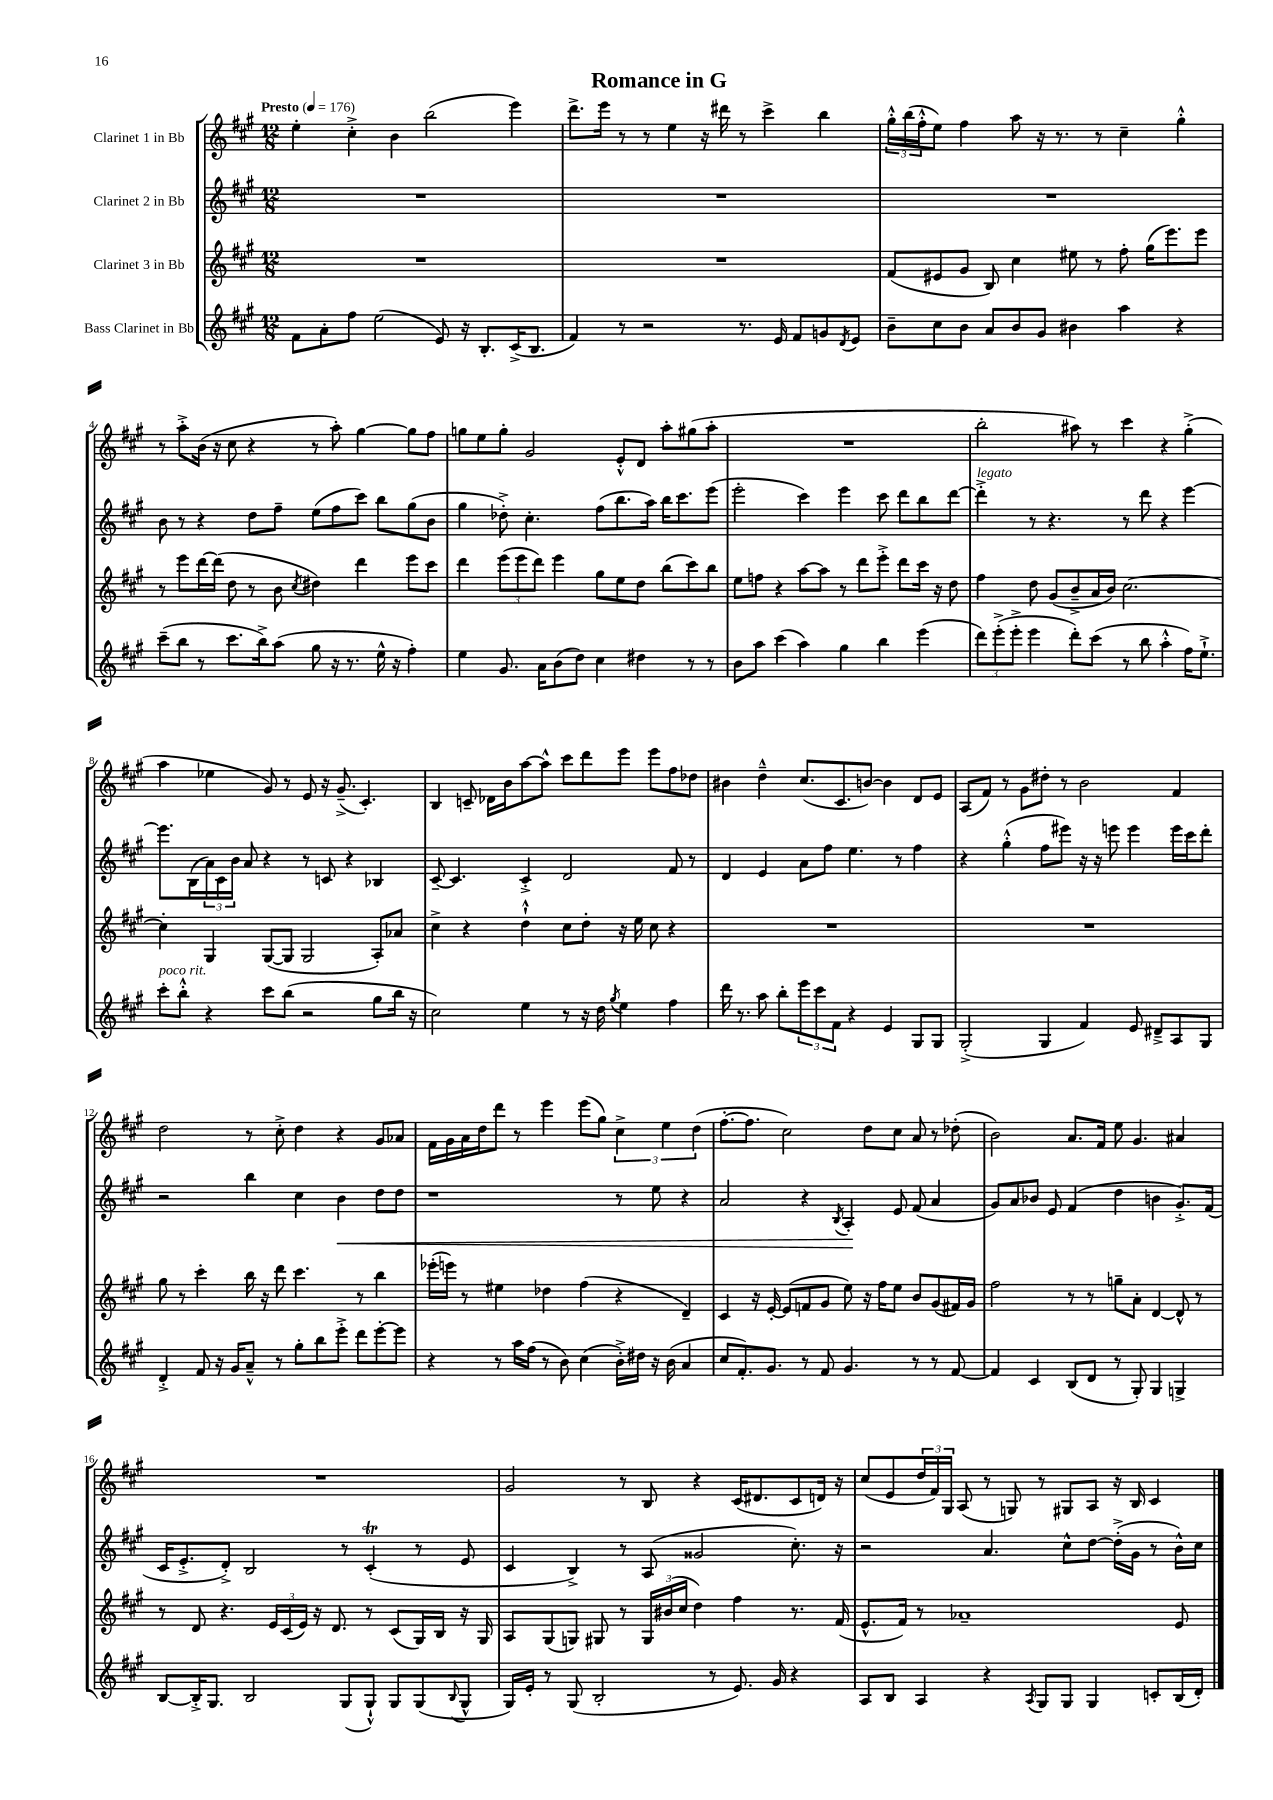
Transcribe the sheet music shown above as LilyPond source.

\header { title = "Romance in G" }
<<
\new StaffGroup <<
\new Staff = "s0" \with { instrumentName = "Clarinet 1 in Bb" } {
    \clef treble \key a \major \numericTimeSignature \time 12/8 \tempo "Presto" 4 = 176
    e''4-. cis''4-.-> b'4 b''2( e'''4) |
    d'''8.-> e'''16 r8 r8 e''4 r16 dis'''16 r8 cis'''4-> b''4 |
    \tuplet 3/2 { gis''16-.-^ b''16( fis''16-.-^ } e''8) fis''4 a''8 r16 r8. r8 cis''4-- gis''4-.-^ |
    r8 a''8-.-> b'16( r16 cis''8 r4 r8 a''8-.) gis''4~ gis''8 fis''8 |
    g''8 e''8 g''8-. gis'2 e'8-.-^ d'8 a''8-. gis''8( a''8-. |
    R1. |
    b''2-. ais''8) r8 cis'''4 r4 gis''4-.->( |
    a''4 ees''4 gis'8) r8 e'8 r16 gis'8.--->( cis'4.-.) |
    b4 c'8-- des'16 b'16 a''8~ a''8-^ cis'''8 d'''8 e'''8 e'''8 fis''8 des''8 |
    bis'4 d''4---^ cis''8.( cis'8. b'8~) b'4 d'8 e'8 |
    a8( fis'8) r8 gis'8 dis''8-. r8 b'2 fis'4 |
    d''2 r8 cis''8-.-> d''4 r4 gis'8 aes'8 |
    fis'16 gis'16 a'16 d''16 d'''8 r8 e'''4 e'''8( gis''8) \tuplet 3/2 { cis''4-> e''4 d''4( } |
    fis''8.~-. fis''8. cis''2) d''8 cis''8 a'8 r8 des''8-.( |
    b'2) a'8. fis'16 e''8 gis'4. ais'4 |
    R1. |
    gis'2 r8 b8 r4 cis'16( dis'8. cis'8 d'16) r16 |
    cis''8( e'8 \tuplet 3/2 { d''16 fis'16) gis16 } a8( r8 g8) r8 gis8 a8 r16 b16 cis'4 \bar "|." |
}
\new Staff = "s1" \with { instrumentName = "Clarinet 2 in Bb" } {
    \clef treble \key a \major \numericTimeSignature \time 12/8
    R1. |
    R1. |
    R1. |
    b'8 r8 r4 d''8 fis''8-- e''8( fis''8 cis'''8) b''8 gis''8( b'8 |
    gis''4 des''8-.->) cis''4.-. fis''8( b''8. a''16) b''16 cis'''8. e'''8( |
    e'''2-. cis'''4) e'''4 cis'''8 d'''8 b''8 d'''8~ |
    d'''4-.->^\markup { \italic "legato" } r8 r4. r8 d'''8 r4 e'''4~ |
    e'''8. b16( \tuplet 3/2 { a'16) cis'16 b'16 } a'8 r4 r8 c'8 r4 bes4 |
    cis'8~-- cis'4. cis'4-.-> d'2 fis'8 r8 |
    d'4 e'4 a'8 fis''8 e''4. r8 fis''4 |
    r4 gis''4-.-^( fis''8 eis'''8) r16 r16 e'''8 e'''4 e'''16 cis'''16 d'''8-. |
    r2 b''4 cis''4 b'4\< d''8 d''8 |
    r1 r8 e''8 r4 |
    a'2 r4 \acciaccatura { b8 } a4-.\! e'8 fis'8( a'4 |
    gis'8) a'8 bes'8 e'8 fis'4( d''4 b'4 gis'8.-.->) fis'16( |
    cis'16 e'8.-.-> d'8-.->) b2 r8 cis'4-.\trill( r8 e'8 |
    cis'4 b4->) r8 a8( gisis'2 cis''8.-.) r16 |
    r2 a'4. cis''8-^ d''8~ d''16-.->( gis'16 r8 b'16-^) cis''16 \bar "|." |
}
\new Staff = "s2" \with { instrumentName = "Clarinet 3 in Bb" } {
    \clef treble \key a \major \numericTimeSignature \time 12/8
    R1. |
    R1. |
    fis'8( eis'8 gis'8 b8) cis''4 eis''8 r8 fis''8-. gis''16( e'''8.) e'''8 |
    r8 e'''8 d'''16~ d'''16( d''8 r8 b'8 \acciaccatura { cis''8 } dis''4) d'''4 e'''8 cis'''8 |
    d'''4 \tuplet 3/2 { e'''8( e'''8 d'''8) } e'''4 gis''8 e''8 d''8 b''8( cis'''8) b''8 |
    e''8 f''8 r4 a''8~ a''8 r8 d'''8 e'''8-.-> d'''8 cis'''16 r16 d''8 |
    fis''4 d''8 gis'8( b'8---> a'16 b'16) cis''2.~ |
    cis''4-. gis4 gis8~( gis8 gis2 a8-.) aes'8 |
    cis''4-> r4 d''4-!-^ cis''8 d''8-. r16 e''16 cis''8 r4 |
    R1. |
    R1. |
    gis''8 r8 cis'''4-. b''16 r16 d'''8 cis'''4. r8 b''4 |
    ees'''16-.( e'''16) r8 eis''4 des''4 fis''4( r4 d'4--) |
    cis'4 r16 e'16~-. e'8( f'8 gis'8 e''8) r16 fis''16 e''8 b'8 gis'8( fis'16) gis'16 |
    fis''2 r8 r8 g''8-- a'8-. d'4~ d'8-^ r8 |
    r8 d'8 r4. \tuplet 3/2 { e'16 cis'16( e'16) } r16 d'8. r8 cis'8( gis16) b16 r16 gis16 |
    a8 gis8( g8) gis8 r8 \tuplet 3/2 { gis16 bis'16( cis''16 } d''4) fis''4 r8. fis'16( |
    e'8.-^ fis'16) r8 aes'1-- e'8 \bar "|." |
}
\new Staff = "s3" \with { instrumentName = "Bass Clarinet in Bb" } {
    \clef treble \key a \major \numericTimeSignature \time 12/8
    fis'8 a'8-. fis''8 e''2( e'8) r16 b8.-. cis'16->( b8. |
    fis'4) r8 r2 r8. e'16 fis'8 g'8 \acciaccatura { d'8 } e'8 |
    b'8-- cis''8 b'8 a'8 b'8 gis'8 bis'4 a''4 r4 |
    cis'''8--( b''8 r8 cis'''8. b''16->) a''8( gis''8 r16 r8. e''16-^ r16 fis''4-.) |
    e''4 gis'8. a'16 b'8( d''8) cis''4 dis''4 r8 r8 |
    b'8 a''8 cis'''4( a''4) gis''4 b''4 e'''4( |
    \tuplet 3/2 { d'''8) e'''8-.->( e'''8-.-> } e'''4 d'''8-.) cis'''8( r8 b''8 a''4-.-^ fis''16) e''8.-!-> |
    cis'''8-.^\markup { \italic "poco rit." } b''8-.-^ r4 cis'''8 b''8( r2 gis''8 b''16 r16 |
    cis''2) e''4 r8 r16 d''16 \acciaccatura { gis''8 } e''4 fis''4 |
    d'''16 r8. a''8 b''8-. \tuplet 3/2 { e'''8 cis'''8 fis'8 } r4 e'4 gis8 gis8 |
    gis2-.->( gis4 fis'4) e'8 dis'8---> a8 gis8 |
    d'4-.-> fis'8 r16 gis'16 a'8---^ r8 gis''8-. b''8 e'''8-.-> d'''8 e'''8~-. e'''8 |
    r4 r8 a''16 fis''16( r8 b'8) cis''4( b'16-.->) dis''16 r16 b'16( a'4 |
    cis''8 fis'8.-.) gis'8. r8 fis'8 gis'4. r8 r8 fis'8~ |
    fis'4 cis'4 b8( d'8 r8 gis8-.) gis4 g4-> |
    b8~ b16-.-> gis8. b2 gis8( gis8-!-^) gis8 gis8( \appoggiatura { b8 } gis8-^ |
    gis16) e'16-. r8 gis8( b2-. r8 e'8.) gis'16 r4 |
    a8 b8 a4 r4 \acciaccatura { a8 } gis8 gis8 gis4 c'8-. b16( d'16-.) \bar "|." |
}
>>
>>
